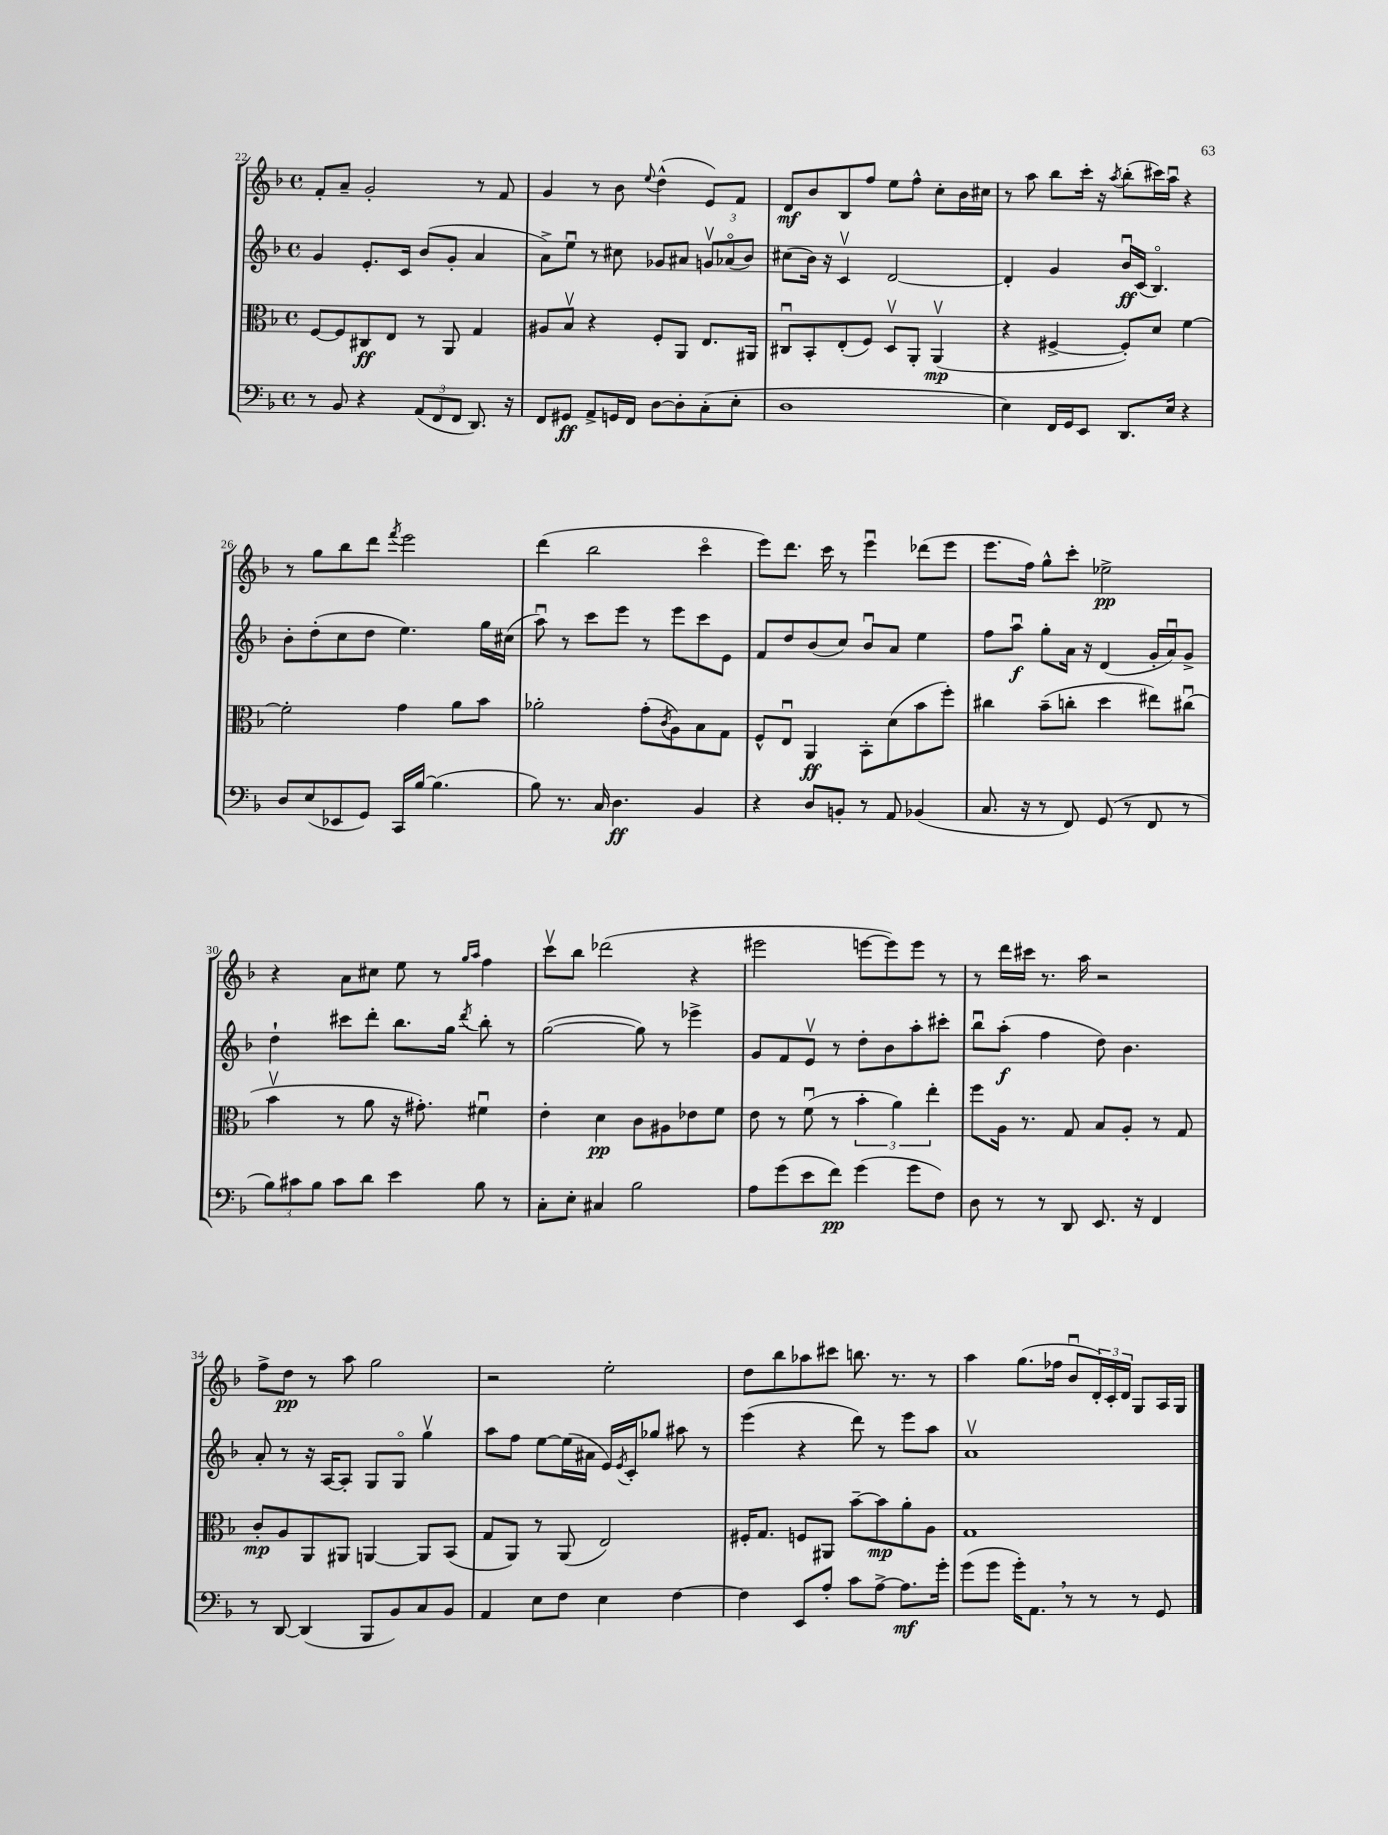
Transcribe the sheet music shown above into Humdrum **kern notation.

**kern	**kern	**kern	**kern
*staff4	*staff3	*staff2	*staff1
*clefF4	*clefC3	*clefG2	*clefG2
*k[b-]	*k[b-]	*k[b-]	*k[b-]
*M4/4	*M4/4	*M4/4	*M4/4
*met(c)	*met(c)	*met(c)	*met(c)
8r	[8F/L	4g/	8f'/L
8BB-/	8F/]	.	8a~/J
4r	8C#/	8.e'/L	2g'/
.	8E/J	.	.
.	.	16c/Jk	.
(12AA/L	8r	(8b-/L	.
12FF/	.	.	.
.	8AA/	8g'/J	.
12FF/J	.	.	.
8.DD/)	4G/	4a/	8r
.	.	.	8f/
16r	.	.	.
=	=	=	=
8FF/L	8A#/L	8a^\L)	4g/
8GG#/J	8B-v/J	8eeu\J	.
8AA^/L	4r	8r	8r
16GG/L	.	8cc#\	8b-\
16FF/JJ	.	.	.
.	.	.	8qqee/
[8D\L	8F'/L	8g-/L	(4dd^^\
8D'\]	8AA/J	8a#/J	.
(8C'\	8.E/L	12gv/L	8e/L)
.	.	(12a-o/	.
8E'\J	.	.	8f/J
.	.	12b-/J)	.
.	16AA#/Jk	.	.
=	=	=	=
1D	8C#u/L	(8cc#\L	8d/L
.	8BB-'/	16b-\Jk)	8b-/
.	.	16r	.
.	(8E'/	4cv/	8B-/
.	8F/J)	.	8ff/J
.	8Dv/L	[2d/	8ee\L
.	8AA'/J	.	8ff^^\J
.	(4AAv/	.	8cc'\L
.	.	.	16b-\L
.	.	.	16cc#\JJ
=	=	=	=
4E\)	4r	4d'/]	8r
.	.	.	8aa\
16FF/LL	[4F#^/	4g/	8bb-\L
16GG/J	.	.	.
8EE/J	.	.	16ccc'\Jk
.	.	.	16r
.	.	.	8qaa/
8.DD/L	8F#'/]L)	16b-u/LL	(8bb-'\L
.	.	(16c/JJ	.
.	8d/J	4.B-o/)	16ccc#\L)
16E/Jk	.	.	16aau\JJ
4r	[4f\	.	4r
=	=	=	=
8D/L	2f'\]	8b-'\L	8r
(8E/	.	(8dd'\	8gg\L
8EE-/	.	8cc\	8bb-\
8GG/J)	.	8dd\J	8ddd\J
.	.	.	8qfff/
16CC/LL	4g\	4.ee\)	2eee\
[16B-/JJ	.	.	.
(4.B-\]	.	.	.
.	8a\L	.	.
.	8b-\J	16gg\LL	.
.	.	(16cc#\JJ	.
=	=	=	=
8B-\)	2a-'\	8aau\)	(4ddd\
8.r	.	8r	.
.	.	8ccc\L	2bb-\
16C/	.	.	.
4.D\	.	8eee\J	.
.	(8g'\L	8r	.
.	8qc/	.	.
.	8A\)	8eee\L	.
4BB-/	8B-\	8ccc\	4ccco\
.	8G\J	8e\J	.
=	=	=	=
4r	8F^^/L	8f/L	8eee\L)
.	8Eu/J	8dd/	8.ddd\J
8D/L	4AA/	(8b-/	.
.	.	.	16ccc\
8BB'/J	.	8cc/J)	8r
8r	8BB-'\L	8b-u/L	4eeeu\
8AA/	(8d\	8a/J	.
(4BB-/	8b-\	4ee\	(8ddd-\L
.	8ff'\J)	.	8eee\J
=	=	=	=
8.C/	4cc#\	8ff\L	8.eee\L
.	.	8aau\J	.
16r	.	.	16ff\Jk)
8r	(8b-~\L	8gg'\L	8gg^^\L
8FF/)	8cc'\J	16a\Jk	8ccc'\J
.	.	16r	.
(8GG/	4dd\	(4d/	2ee-^\
8r	.	.	.
8FF/	8ee#\L)	16g'/LL	.
.	.	16au/J)	.
8r	(8cc#u\J	8g^/J	.
=	=	=	=
12B-\L)	4b-v\	4dd`\	4r
12c#\	.	.	.
12B-\J	.	.	.
8c#\L	8r	8ccc#\L	8a\L
8d\J	8a\	8ddd'\J	8cc#\J
4e\	16r	8.bb-\L	8ee\
.	8.g#'\)	.	.
.	.	.	8r
.	.	16gg\Jk	.
.	.	.	16qqgg/LL
.	.	8qddd/	16qqaa/JJ
8B-\	4f#u\	8bb-'\	4ff\
8r	.	8r	.
=	=	=	=
8C'\L	4e'\	([2gg\	8cccv\L
8E'\J	.	.	8bb-\J
4C#/	4d\	.	(2ddd-\
2B-\	8c\L	8gg\])	.
.	8A#\	8r	.
.	8e-\	4eee-^\	4r
.	8f\J	.	.
=	=	=	=
8A\L	8e\	8g/L	2eee#\
(8g\	8r	8f/	.
8e\	(8fu\	8ev/J	.
8f\J)	8r	8r	.
(4g\	6b-'\	8dd'\L	[8eee\L
.	.	8b-\	8eee\])
.	6a\)	.	.
8g\L	.	8aa'\	8eee\J
.	6ee'\	.	.
8F\J)	.	8ccc#'\J	8r
=	=	=	=
8D\	8ff\L	8bb-u\L	8r
8r	16A\Jk	(8aa'\J	16ddd\LL
.	8.r	.	16ccc#\JJ
8r	.	4ff\	8.r
8DD/	8G/	.	.
.	.	.	16aa\
8.EE/	8B-/L	8dd\)	2r
.	8A'/J	4.b-\	.
16r	.	.	.
4FF/	8r	.	.
.	8G/	.	.
=	=	=	=
8r	8c'/L	8a'/	8ff^\L
[8DD/	8A/	8r	8dd\J
(4DD/]	8AA/	16r	8r
.	.	[16A/LK	.
.	8AA#/J	8A'/]J	8aa\
8BBB-/L	[4AA/	8G/L	2gg\
8BB-/)	.	8Go/J	.
8C/	8AA/]L	4ggv\	.
8BB-/J	(8BB-/J	.	.
=	=	=	=
4AA/	8G/L	8aa\L	2r
.	8AA/J)	8ff\J	.
8E\L	8r	[8ee\L	.
8F\J	(8AA/	(16ee\]L	.
.	.	16a#\JJ	.
4E\	2E/)	16e/LL)	2ee'\
.	.	8qe/	.
.	.	16c'/J	.
.	.	8gg-/J	.
[4F\	.	8aa#\	.
.	.	8r	.
=	=	=	=
4F\]	16F#'/LK	(4eee\	8dd\L
.	8.G/J	.	.
.	.	.	8bb-\
8EE/L	8F/L	4r	8aa-\
8A'/J	8AA#/J	.	8ccc#\J
8c\L	[8b-~\L	8ddd\)	8.bb\
[8A^\J	8b-\]	8r	.
.	.	.	8.r
8.A\]L	8a'\	8eee\L	.
.	8A\J	8aa\J	8r
16g'\Jk	.	.	.
=	=	=	=
(8g\L	1G	1av	4aa\
8g\J	.	.	.
16g'\LK)	.	.	(8.gg\L
8.AA\J	.	.	.
.	.	.	16ff-\Jk
8r	.	.	8b-u/L
8r	.	.	24d'/L)
.	.	.	24c'/
.	.	.	24d/JJ
8r	.	.	8G/L
8GG/	.	.	16A/L
.	.	.	16G/JJ
==	==	==	==
*-	*-	*-	*-
